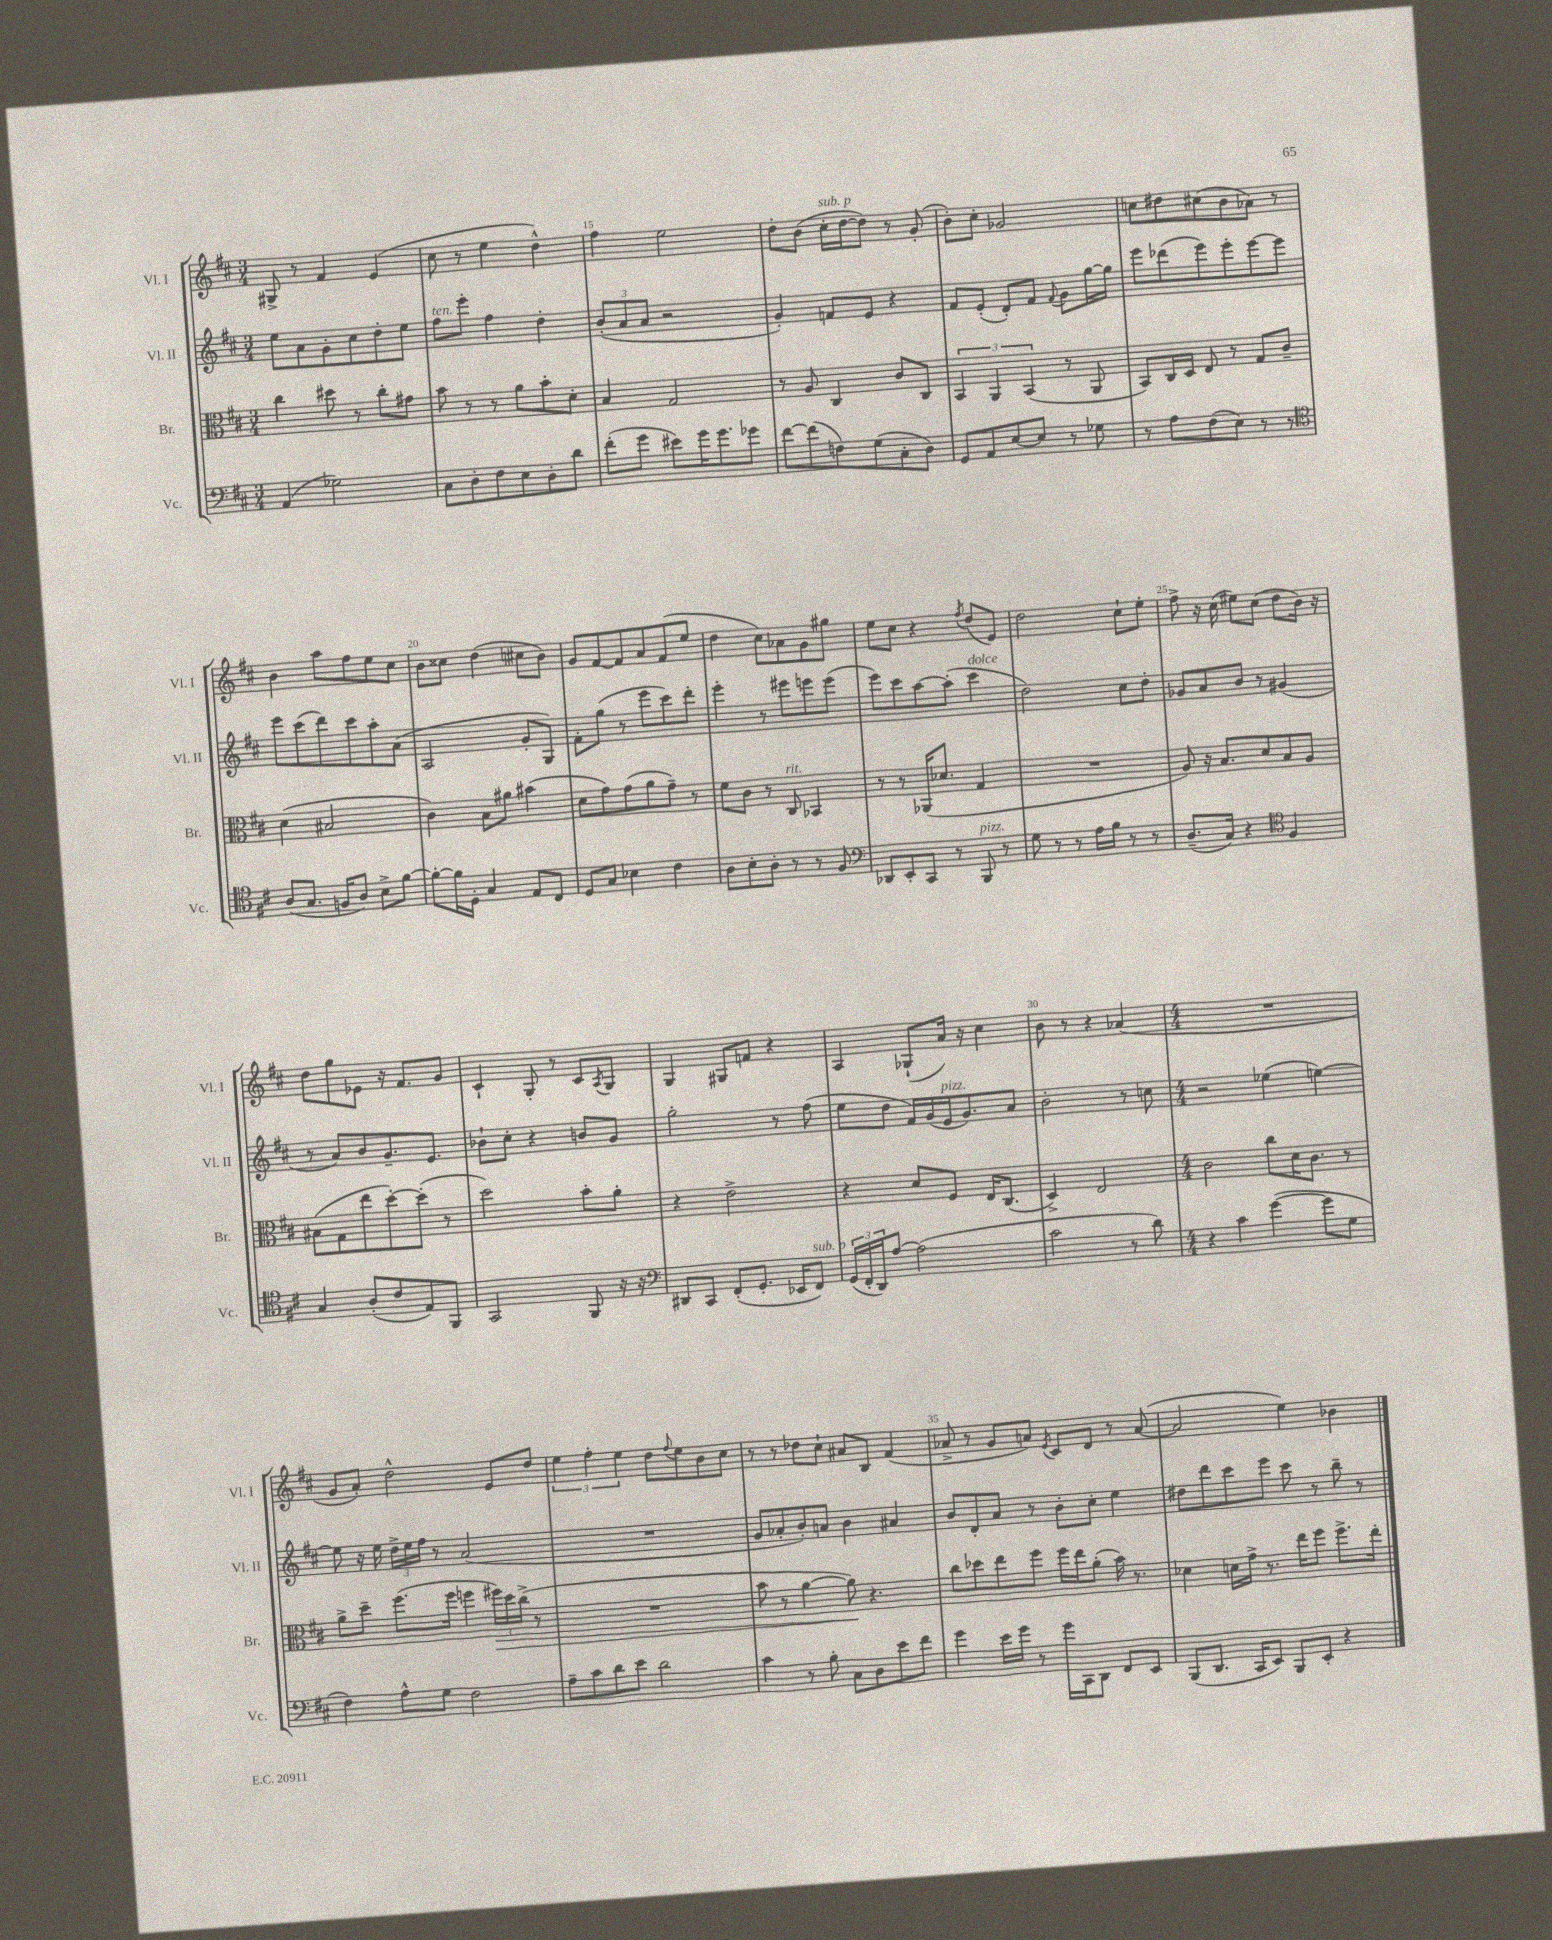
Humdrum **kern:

**kern	**kern	**kern	**kern
*staff4	*staff3	*staff2	*staff1
*clefF4	*clefC3	*clefG2	*clefG2
*k[f#c#]	*k[f#c#]	*k[f#c#]	*k[f#c#]
*M3/4	*M3/4	*M3/4	*M3/4
(4AA/	4cc#\	8ee\L	8G#^/
.	.	8a\	8r
2G-\)	8dd#\	8g'\	4f#/
.	8r	8cc#\	.
.	8cc#'\L	8dd'\	(4e/
.	8g#\J	8ee\J	.
=	=	=	=
8C#\L	8b\	8ff#\L	8cc#\
8D'\	8r	8eee'\J	8r
8F#\	8r	4ff#\	4ee\
8E\	8a\L	.	.
8D'\	8b'\	4dd'\	4dd^^\)
8d\J	8d'\J	.	.
=	=	=	=
(8f#'\L	4B/	(12b'/L	4ff#\
.	.	12a/	.
8g\J	.	.	.
.	.	12a/J	.
8e#\L)	2G/	2r	2ee\
16g\K	.	.	.
8.g\	.	.	.
8g-\J	.	.	.
=	=	=	=
[8f#\L	8r	4g'/)	8dd'\L
(8f#\]	8A/	.	(8b\J
8F\)	4C#/	8f/L	16cc#'\LL
.	.	.	[16dd\J
(8G\	.	8e/J	8dd\]J)
8C#'\	8c#/L	4r	8r
8D\J)	8C#/J	.	(8g'/
=	=	=	=
8GG/L	6BB/	8f#/L	8b'\L)
8AA/	.	(8e'/J	8cc#'\J
.	6AA/	.	.
[8E/	.	8d'/L)	2g-/
.	(6BB/	.	.
8E/]J	.	8f#/J	.
.	.	8qqf#/	.
8r	8r	8g\L	.
8G-\	8AA/	[16gg\L	.
.	.	16gg\]JJ	.
=	=	=	=
8r	8BB/L)	8eee\L	8cc\L
8A\L	16C#/L	(8ddd-\	8dd#\
.	16D/JJ	.	.
(8F#\	8E/	8eee\)	(8cc#\
8E\J)	8r	8eee'\	8b\
8r	8G/L	[8eee\	8a-\J)
8r	8c#~/J	8eee\]J	8r
=	=	=	=
*clefC4	*	*	*
(8A/L	(4d\	8eee\L	4b\
8.G/J	.	(8ccc#\	.
.	2B#/	8ddd\)	8aa\L
16F/LK	.	.	.
8A/J)	.	8ccc#\	8ff#\
8B^\L	.	8aa'\	8ee\
[8f#\J	.	(8a\J	8cc#\J
=	=	=	=
8f#'\_L	4c#\)	2A/	8b\L
16f#\]L	.	.	8cc##\J
16D'\JJ	.	.	.
4G/	8B\L	.	(4dd\
.	8a#\J	.	.
8E/L	(4b#\	8g'/L	8cc#\L
8C#/J	.	8G/J)	8b\J)
=	=	=	=
8D/L	8d\L	8f#'\L	8g/L
8G/J	8g\)	(8gg\J	[8f#/
4B-\	(8g\	8r	8f#/]
.	8a\	8eee\L	8a/
4c#\	8g~\J)	8ccc#\)	(8f#/
.	8r	8ddd'\J	8ee/J
=	=	=	=
8A\L	8f#\L	4eee'\	4dd\
8B'\	8c#\J	.	.
8A'\J	8r	8r	8cc#\L)
8r	8C#/	8eee#\L	8a-\
8r	4BB-/	8eee\	8g\
8F#/	.	(8eee\J	8gg#\J
=	=	=	=
*clefF4	*	*	*
8DD-/L	8r	8eee\L)	8ee\L
8EE'/	8r	8ccc#\	8cc#\J
8CC#/J	(16AA-/LK	[8aa\	4r
.	8.d-/J	.	.
8r	.	(8aa'\]J	.
.	.	.	8qff#/
8BBB/	4G/	4ccc#\	(8dd/L
8r	.	.	8e/J)
=	=	=	=
8G\	2.r	2dd\)	2dd\
8r	.	.	.
8r	.	.	.
16A\LL	.	.	.
16B\JJ	.	.	.
8r	.	8cc#\L	8cc#`\L
8r	.	8dd'\J	8ee'\J
=	=	=	=
(8.D~/L	8A/)	8g-/L	8ff#^\
.	16r	8a/	16r
16C#/Jk)	8.B/L	.	(16cc#\
4r	.	8b/J	8ee#\L)
.	8d/	8r	(8cc#\J
*clefC4	*	*	*
4F#/	8B/	(4g#/	8dd\L
.	8A/J	.	16b\Jk)
.	.	.	16r
=	=	=	=
4G/	(8B#\L	8r	8dd\L
.	8G\	8a/L)	8gg\
(8A'/L	8ee\	8b/	8e-\J
8c#/	[8dd'\)	8.g~/	16r
.	.	.	8.f#/L
8E/)	(8dd'\]J	.	.
.	.	8.e/J	.
8FF#/J	8r	.	8g/J
=	=	=	=
2GG/	2dd\)	8b-`\L	4c#`/
.	.	8cc#'\J	.
.	.	4r	8G'/
.	.	.	8r
8FF#/	8b'\L	8b/L	8c#/L
.	.	.	8qA/
16r	8a'\J	8g/J	8G/J
16r	.	.	.
=	=	=	=
*clefF4	*	*	*
8DD#/L	4r	2gg'\	4G/
8CC#/J	.	.	.
(8FF#'/L	2e^\	.	8G#/L
8.GG'/J	.	.	8f/J
.	.	8r	4r
16EE-/LK	.	.	.
8FF#/J)	.	(8ff#\	.
=	=	=	=
(24GG/LL	4r	8ee\L	4A/
24FF#'/	.	.	.
24DD/J)	.	.	.
[8A/J	.	8dd\J	.
(2A\]	8d/L	16f#/LL)	(8G-`/L
.	.	(16g/	.
.	8F#/J	16e/J	16a/Jk)
.	.	8.g/)	16r
.	16E/LK	.	4cc#\
.	(8.C#/J	.	.
.	.	8a/J	.
=	=	=	=
2c#\	4D^/)	2b'\	8b\
.	.	.	8r
.	2E/	.	4r
8r	.	8r	(4a-/
8d\)	.	8cc\	.
=	=	=	=
*M4/4	*M4/4	*M4/4	*M4/4
4r	2c#\	2r	1r
4c#\	.	.	.
([4g\	8cc#\L	(4ee-\	.
.	16d\K	.	.
.	8.c#\J	.	.
8g\]L	.	[4ee\)	.
8G\J	8r	.	.
=	=	=	=
4F#\)	8a^\L	8ee\]	8g/L
.	8dd~\J	16r	8a'/J)
.	.	16ee\	.
8A^^\L	(8.ff#\L	24dd^\LL	2dd^^\
.	.	24ee\	.
.	.	24ff#\JJ	.
8G\J	.	8r	.
.	16ff#\Jk	.	.
2F#\	4ff\	(2a/	.
.	24ff#\LL)	.	8e/L
.	24dd\	.	.
.	(24cc#^\JJ	.	.
.	8r	.	8dd/J
=	=	=	=
8A~\L	1r	1r	6ee\
8c#\	.	.	.
.	.	.	6ff#'\
8d\	.	.	.
.	.	.	6ee\
8e\J	.	.	.
2d\	.	.	8dd\L
.	.	.	8qqff#/
.	.	.	8ee\
.	.	.	8b\
.	.	.	8cc#\J
=	=	=	=
4c#\	8b\	8g/L	8r
.	8r	8a-'/	8r
8r	[4a\	8b'/)	8dd-\L
8B'\	.	8a/J	8cc#`\J
8C#\L	8a\])	4b\	8a#/L
8D\	4.r	.	8B/J
8e\	.	4a#/	(4f#/
8f#\J	.	.	.
=	=	=	=
4g\	8cc#\L	8b/L	8a-^/
.	8dd-\	8d'/	8r
16e\LL	8ee\	8a/J	8g/L
16g\JJ	.	.	.
8r	8ff#\J	8r	8a/J)
.	.	.	8qe/
16g\LL	16ff#\LL	8b'\L	8c#/L
16CC#\J	16ee\J	.	.
8DD\J	(8a'\J	8cc#'\J	8d/J
8FF#/L	16b\)	4ee\	8r
.	8.r	.	.
8EE/J	.	.	([8a/
=	=	=	=
(8BBB/L	4d-\	8dd#\L	2a/]
8.DD/J	.	8ddd\	.
.	16d\LL	8ccc#\	.
16CC#/LK	16g^\JJ	.	.
8EE/J)	8.r	8eee\J	.
8BBB/L	.	8ccc#\	4ee\)
.	16ee\LK	.	.
8EE'/J	8ff#\J	8r	.
4r	8.ff#^\L	8bb~\	4b-\
.	.	8r	.
.	16ee'\Jk	.	.
==	==	==	==
*-	*-	*-	*-
